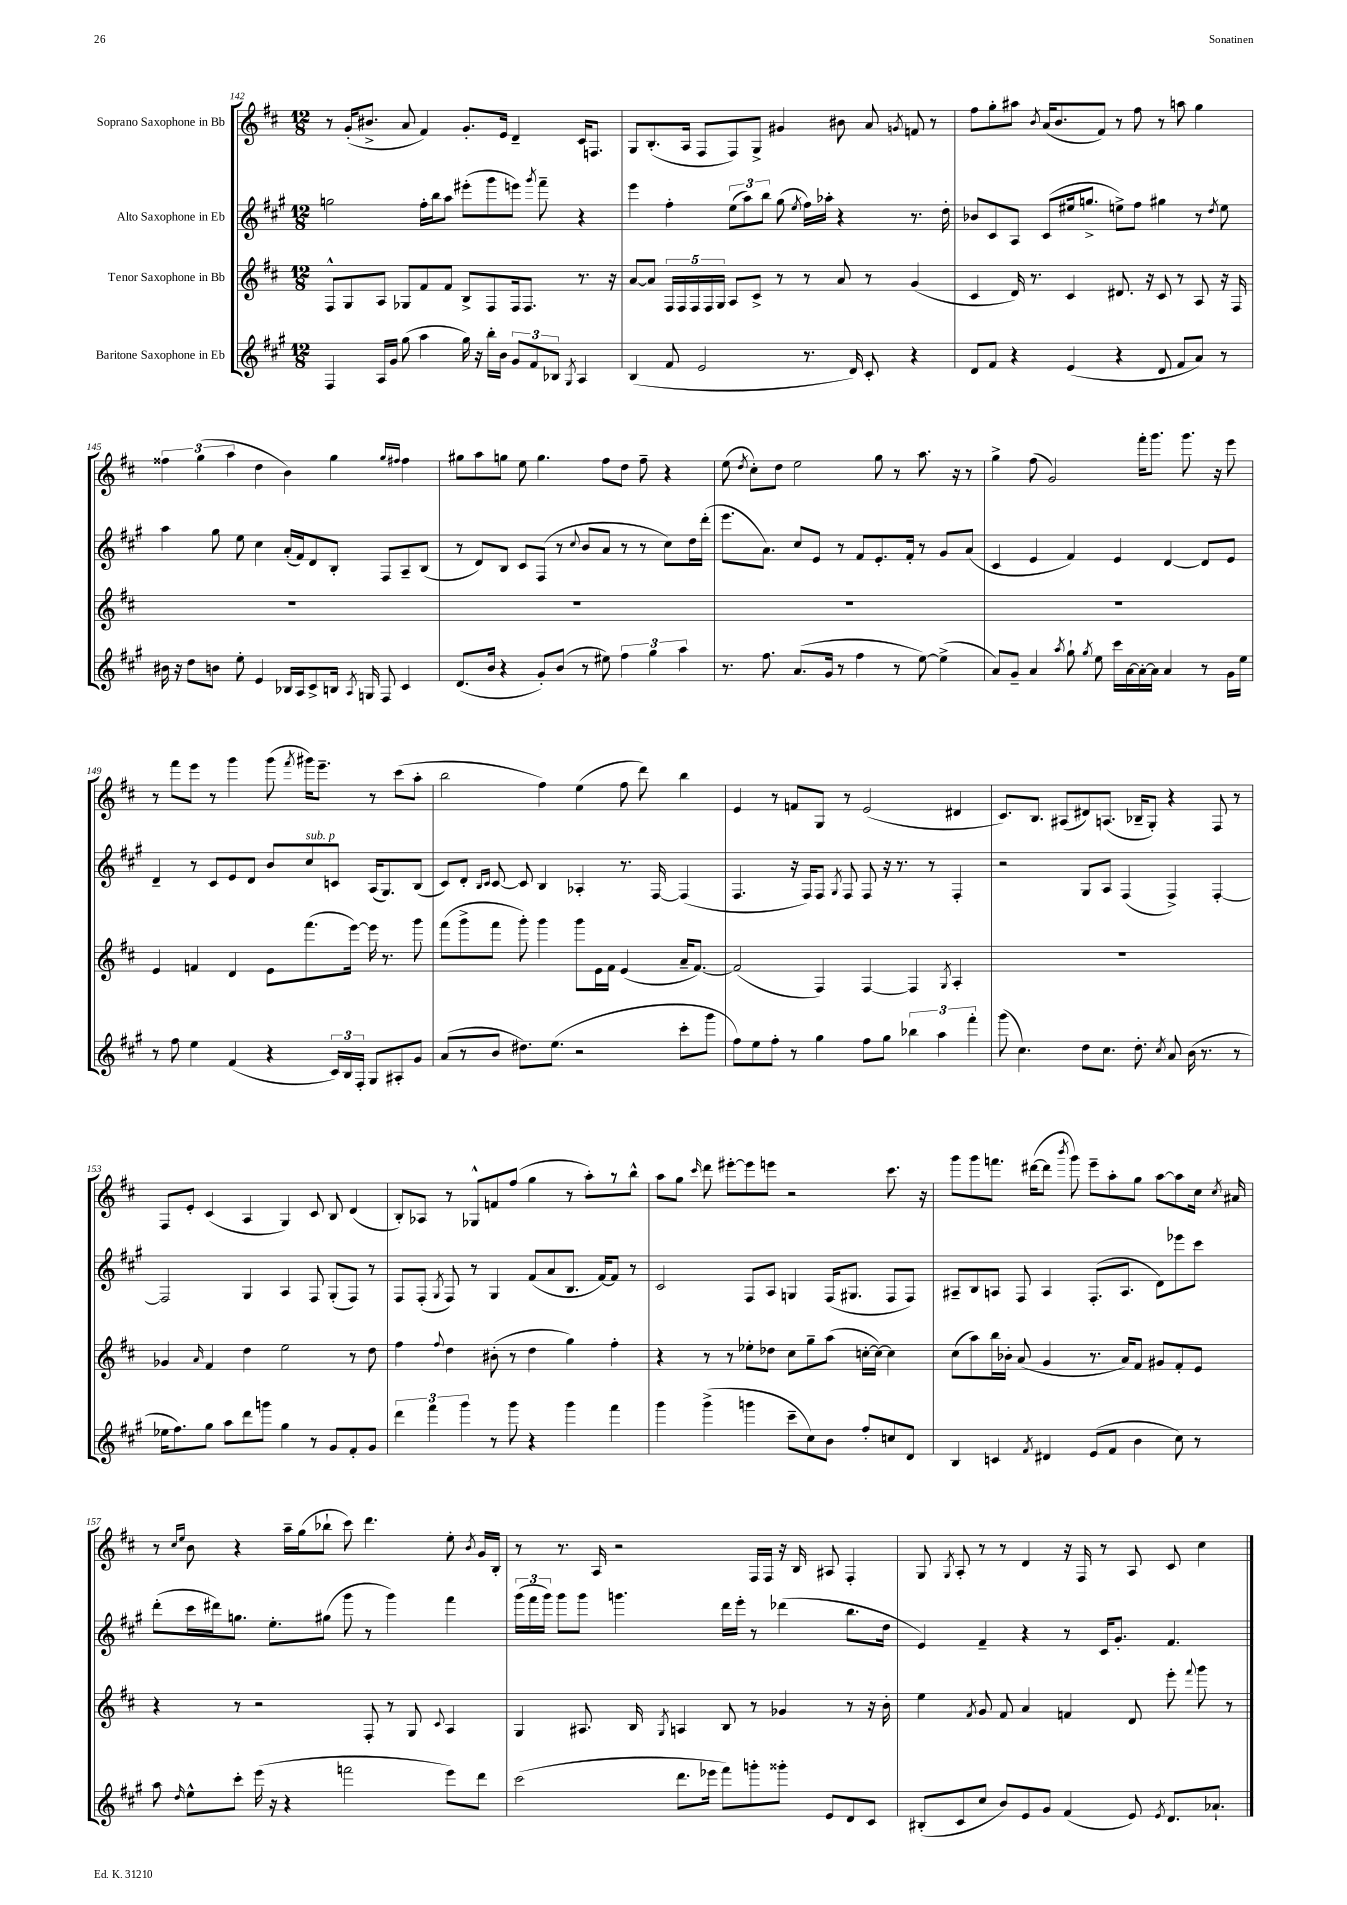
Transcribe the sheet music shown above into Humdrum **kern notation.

**kern	**kern	**kern	**kern
*staff4	*staff3	*staff2	*staff1
*clefG2	*clefG2	*clefG2	*clefG2
*k[f#c#g#]	*k[f#c#]	*k[f#c#g#]	*k[f#c#]
*M12/8	*M12/8	*M12/8	*M12/8
4F#	8F#^^	2gg	8r
.	8G	.	(16g'
.	.	.	8.b#^
16A	8A	.	.
16g#	.	.	.
(8gg#	8G-	.	8a
4aa	8f#	16ff#'	4f#)
.	.	16bb	.
.	8f#	8aa	.
16gg#)	8B^	(8eee#'	8.g'
16r	.	.	.
16bb'	8F#	8ggg#	.
16b	.	.	16e
12g#	16F#	8eee)	4d~
.	8.F#	.	.
12f#	.	.	.
.	.	8qggg#	.
.	.	8fff#~	.
12B-	.	.	.
8qG#	.	.	.
4A	8.r	4r	16c#
.	.	.	8.F
.	16r	.	.
=	=	=	=
(4B	[8a	4eee	8G
.	8a]	.	(8.B'
8f#	20F#	4ff#'	.
.	20F#	.	.
.	.	.	16A
.	20F#	.	.
2e	.	.	8F#
.	20F#	.	.
.	20G	.	.
.	8A	(12ee	8F#)
.	.	12aa)	.
.	8c#^	.	8G^
.	.	12bb	.
.	8r	(8gg#	4g#
.	.	8qee	.
8.r	8r	16ff#)	.
.	.	16aa-'	.
.	8a	4r	8b#
16d)	.	.	.
8c#'	8r	.	8a
.	.	.	8qg
4r	(4g	8.r	8f
.	.	.	8r
.	.	16dd'	.
=	=	=	=
8d	4c#	8b-	8ff#
8f#	.	8c#	8gg'
4r	16d)	8A	8aa#
.	8.r	.	.
.	.	.	8qb
.	.	(8c#	(16a
.	.	.	8.b
(4e	4c#	16ee#	.
.	.	8.gg^	.
.	.	.	8f#)
4r	8.d#	8ee^)	8r
.	.	8ff#	8ff#
.	16r	.	.
8d	8c#	4gg#	8r
8f#	8r	.	8aa
8a)	8A	8r	4gg
.	.	8qdd	.
8r	16r	8ee	.
.	16F#	.	.
=	=	=	=
16b#	1.r	4aa	6ff##
16r	.	.	.
8dd	.	.	.
.	.	.	(6gg
8b	.	8gg#	.
.	.	.	6aa
8ee'	.	8ee	.
4e	.	4cc#	4dd
16B-	.	(16a'	4b)
16A	.	16f#)	.
8c#^	.	8d	.
16B	.	8B'	4gg
8qA	.	.	.
16G	.	.	.
8F#	.	8F#	.
.	.	.	16qqgg
.	.	.	16qqff#
4c#	.	8A~	4ff#
.	.	(8B	.
=	=	=	=
(8.d	1.r	8r	8gg#
.	.	8d)	8aa
16b	.	.	.
4r	.	8B	8gg
.	.	8c#	8ee
8g#')	.	(8F#	4.gg
(8b	.	8r	.
.	.	8qqcc#	.
8r	.	8b	.
8ee#)	.	8a	8ff#
6ff#	.	8r	8dd
.	.	8r	8ff#~
6gg#	.	.	.
.	.	8cc#)	4r
6aa	.	.	.
.	.	16dd	.
.	.	(16ddd'	.
=	=	=	=
8.r	1.r	8.eee	(8ee
.	.	.	8qdd
.	.	.	8cc#')
8.ff#	.	8.a)	.
.	.	.	8dd
(8.a	.	8cc#	2ee
.	.	8e	.
16g#	.	.	.
8r	.	8r	.
4ff#	.	8f#	.
.	.	8.e'	8gg
8r	.	.	8r
.	.	16f#'	.
[8ee)	.	8r	8.aa
(4ee^]	.	8g#	.
.	.	.	16r
.	.	(8a	8r
=	=	=	=
8a)	1.r	4c#	4gg^
8g#~	.	.	.
4a	.	4e	(8ff#
.	.	.	2g)
8qaa	.	.	.
8gg#`	.	4f#)	.
8qgg#	.	.	.
8ee	.	.	.
16ccc#	.	4e	.
[16a	.	.	.
16a'_	.	.	16fff#'
16a]	.	.	8.ggg
4a	.	[4d	.
.	.	.	8.ggg
8r	.	8d]	.
.	.	.	16r
16g#	.	8e	8eee
16ee	.	.	.
=	=	=	=
8r	4e	4d~	8r
8ff#	.	.	8fff#
4ee	4f	8r	8eee
.	.	8c#	8r
(4f#	4d	8e	4ggg
.	.	8d	.
4r	8e	8b	(8ggg
.	.	.	8qfff#
.	(8.fff#	8cc#	16ggg#)
.	.	.	8.eee~
24c#)	.	8c	.
24B	.	.	.
.	[16eee)	.	.
24F#'	.	.	.
8G#	16eee]	(16A	8r
.	8.r	8.G#)	.
8A#'	.	.	(8ccc#
8g#	8ggg	(8B	8aa'
=	=	=	=
(8a	(8fff#	8c#)	2bb
8r	8ggg^	8d'	.
.	.	16qqB	.
.	.	16qqc#	.
8b	8fff#	[8c#	.
8.dd#)	8ggg')	8c#]	.
.	4ggg	4B	4ff#)
(8.ee	.	.	.
2r	8ggg	4A-'	(4ee
.	16e	.	.
.	16f#	.	.
.	(4e	8.r	8ff#
.	.	.	8ddd)
.	.	[16F#	.
8ccc#'	16a~	(4F#]	4bb
.	[8.f#)	.	.
8ggg#	.	.	.
=	=	=	=
8ff#)	(2f#]	4.F#	4e
8ee	.	.	.
8ff#'	.	.	8r
8r	.	16r	8f
.	.	16F#)	.
4gg#	4F#)	8F#	8G
.	.	8qG#	.
.	.	8F#	8r
8ff#	[4F#	8F#	(2e
8gg#	.	16r	.
.	.	8.r	.
6bb-	4F#]	.	.
.	.	8r	.
6aa	.	.	.
.	8qG	.	.
.	4A'	4F#'	4d#
6fff#'	.	.	.
=	=	=	=
(8ggg#	1.r	2r	8.c#)
4.cc#)	.	.	.
.	.	.	8.B
.	.	.	(8A#
8dd	.	8G#	8d#)
8.cc#	.	8A	(8.A
.	.	(4F#	.
8.dd'	.	.	16B-~
.	.	.	8G')
8qcc#	.	.	.
8a	.	4F#^)	4r
(16b	.	.	.
8.r	.	.	.
.	.	[4F#'	8F#
8r	.	.	8r
=	=	=	=
16ee-	4g-	2F#]	8F#
8.ff#)	.	.	.
.	.	.	8e'
.	16qqa	.	.
8gg#	4f#	.	(4c#
8aa	.	.	.
8ddd	4dd	4G#	4A
8ggg	.	.	.
4gg#	2ee	4A	4G)
8r	.	8F#	8c#
8g#	.	(8G#'	8B
8f#'	8r	8F#)	(4d
8g#	8dd	8r	.
=	=	=	=
6ddd	4ff#	8F#	8B')
.	.	(8F#'	8A-
6fff#	.	.	.
.	8qqff#	8qG#	.
.	4dd	8F#)	8r
6ggg#	.	.	.
.	.	8r	8G-^^
8r	(8b#'	4G#	8f
8ggg#	8r	.	(8ff#
4r	4dd	(8f#	4gg
.	.	8a	.
4ggg#	4gg)	8.B	8r
.	.	.	8aa')
.	.	[16f#)	.
4fff#	4ff#'	8f#]	8r
.	.	8r	8bb^^
=	=	=	=
4ggg#	4r	2c#	8aa
.	.	.	8gg
.	.	.	16qqccc#
(4ggg#^	8r	.	8ddd
.	8r	.	[8eee#'
4ggg	8ee-'	8F#	8eee#]
.	8dd-	8A	8eee
8ccc#~	8cc#	4G	2r
8cc#)	8gg~	.	.
8b	(8aa	(16F#	.
.	.	8.G#	.
8ff#'	[16cc'	.	.
.	16cc_)	.	.
8cc	4cc]	8F#	8.ccc#
8d	.	8F#)	.
.	.	.	16r
=	=	=	=
4B	(8cc#	8A#~	8ggg
.	8aa)	8B	8ggg
4c	16bb	8A	8.fff
.	16b-'	.	.
.	(8a	8F#	.
.	.	.	([16ddd#
8qf#	.	.	.
4d#	4g	4A	8ddd#]
.	.	.	8qbbb
.	.	.	8ggg)
(8e	8.r	(8.F#'	8eee~
8f#	.	.	8aa'
.	16a)	8.A	.
4b	8f#	.	8gg
.	8g#	8d)	[8aa
8cc#)	8f#'	8eee-	8aa]
8r	8e	8ccc#	16cc#
.	.	.	8qcc#
.	.	.	16a#
=	=	=	=
8aa	4r	(8ddd'	8r
.	.	.	16qqcc#
16qqdd	.	.	16qqee
8ee^^	.	16ccc#	8b
.	.	16ddd#)	.
8ccc#'	8r	8.gg	4r
(16eee	2r	.	.
16r	.	8.ee'	.
4r	.	.	16aa~
.	.	.	(16gg
.	.	(8gg#	8bb-`
2fff	.	8ggg#	8ccc#)
.	8F#'	8r	4.ddd
.	8r	4ggg#)	.
.	8G	.	.
.	8qqc#	.	.
8eee)	4A	4fff#	8ee'
.	.	.	8qb
8ddd	.	.	16g
.	.	.	16B'
=	=	=	=
(2ccc#	4G	(24ggg#	8r
.	.	24fff#	.
.	.	24ggg#)	.
.	.	8ggg#	8.r
.	8.A#	8ggg#	.
.	.	.	16A
.	.	4.ggg	2r
.	16B	.	.
.	8qG	.	.
8.ddd	4A	.	.
16eee-	.	.	.
8fff#)	8B	16ddd	.
.	.	16eee'	.
8ggg'	8r	8r	16F#
.	.	.	16F#
8ggg##'	4g-	(4ddd-	16r
.	.	.	16B
8e	.	.	8A#
8d	8r	8.bb	4F#'
8c#	16r	.	.
.	16b'	16dd	.
=	=	=	=
(8B#'	4ee	4e)	8G
.	.	.	8qG
8c#	.	.	8A'
.	8qf#	.	.
8cc#	8g	4f#~	8r
8b)	8f#	.	8r
8e	4a	4r	4d
8g#	.	.	.
(4f#	4f	8r	16r
.	.	.	16F#
.	.	16c#	8r
.	.	8.g#'	.
8e)	8d	.	8A
8qe	.	.	.
8.d	8eee'	4.f#	8c#
.	8qqfff#	.	.
.	8ggg	.	4cc#
8.a-`	.	.	.
.	8r	.	.
==	==	==	==
*-	*-	*-	*-
